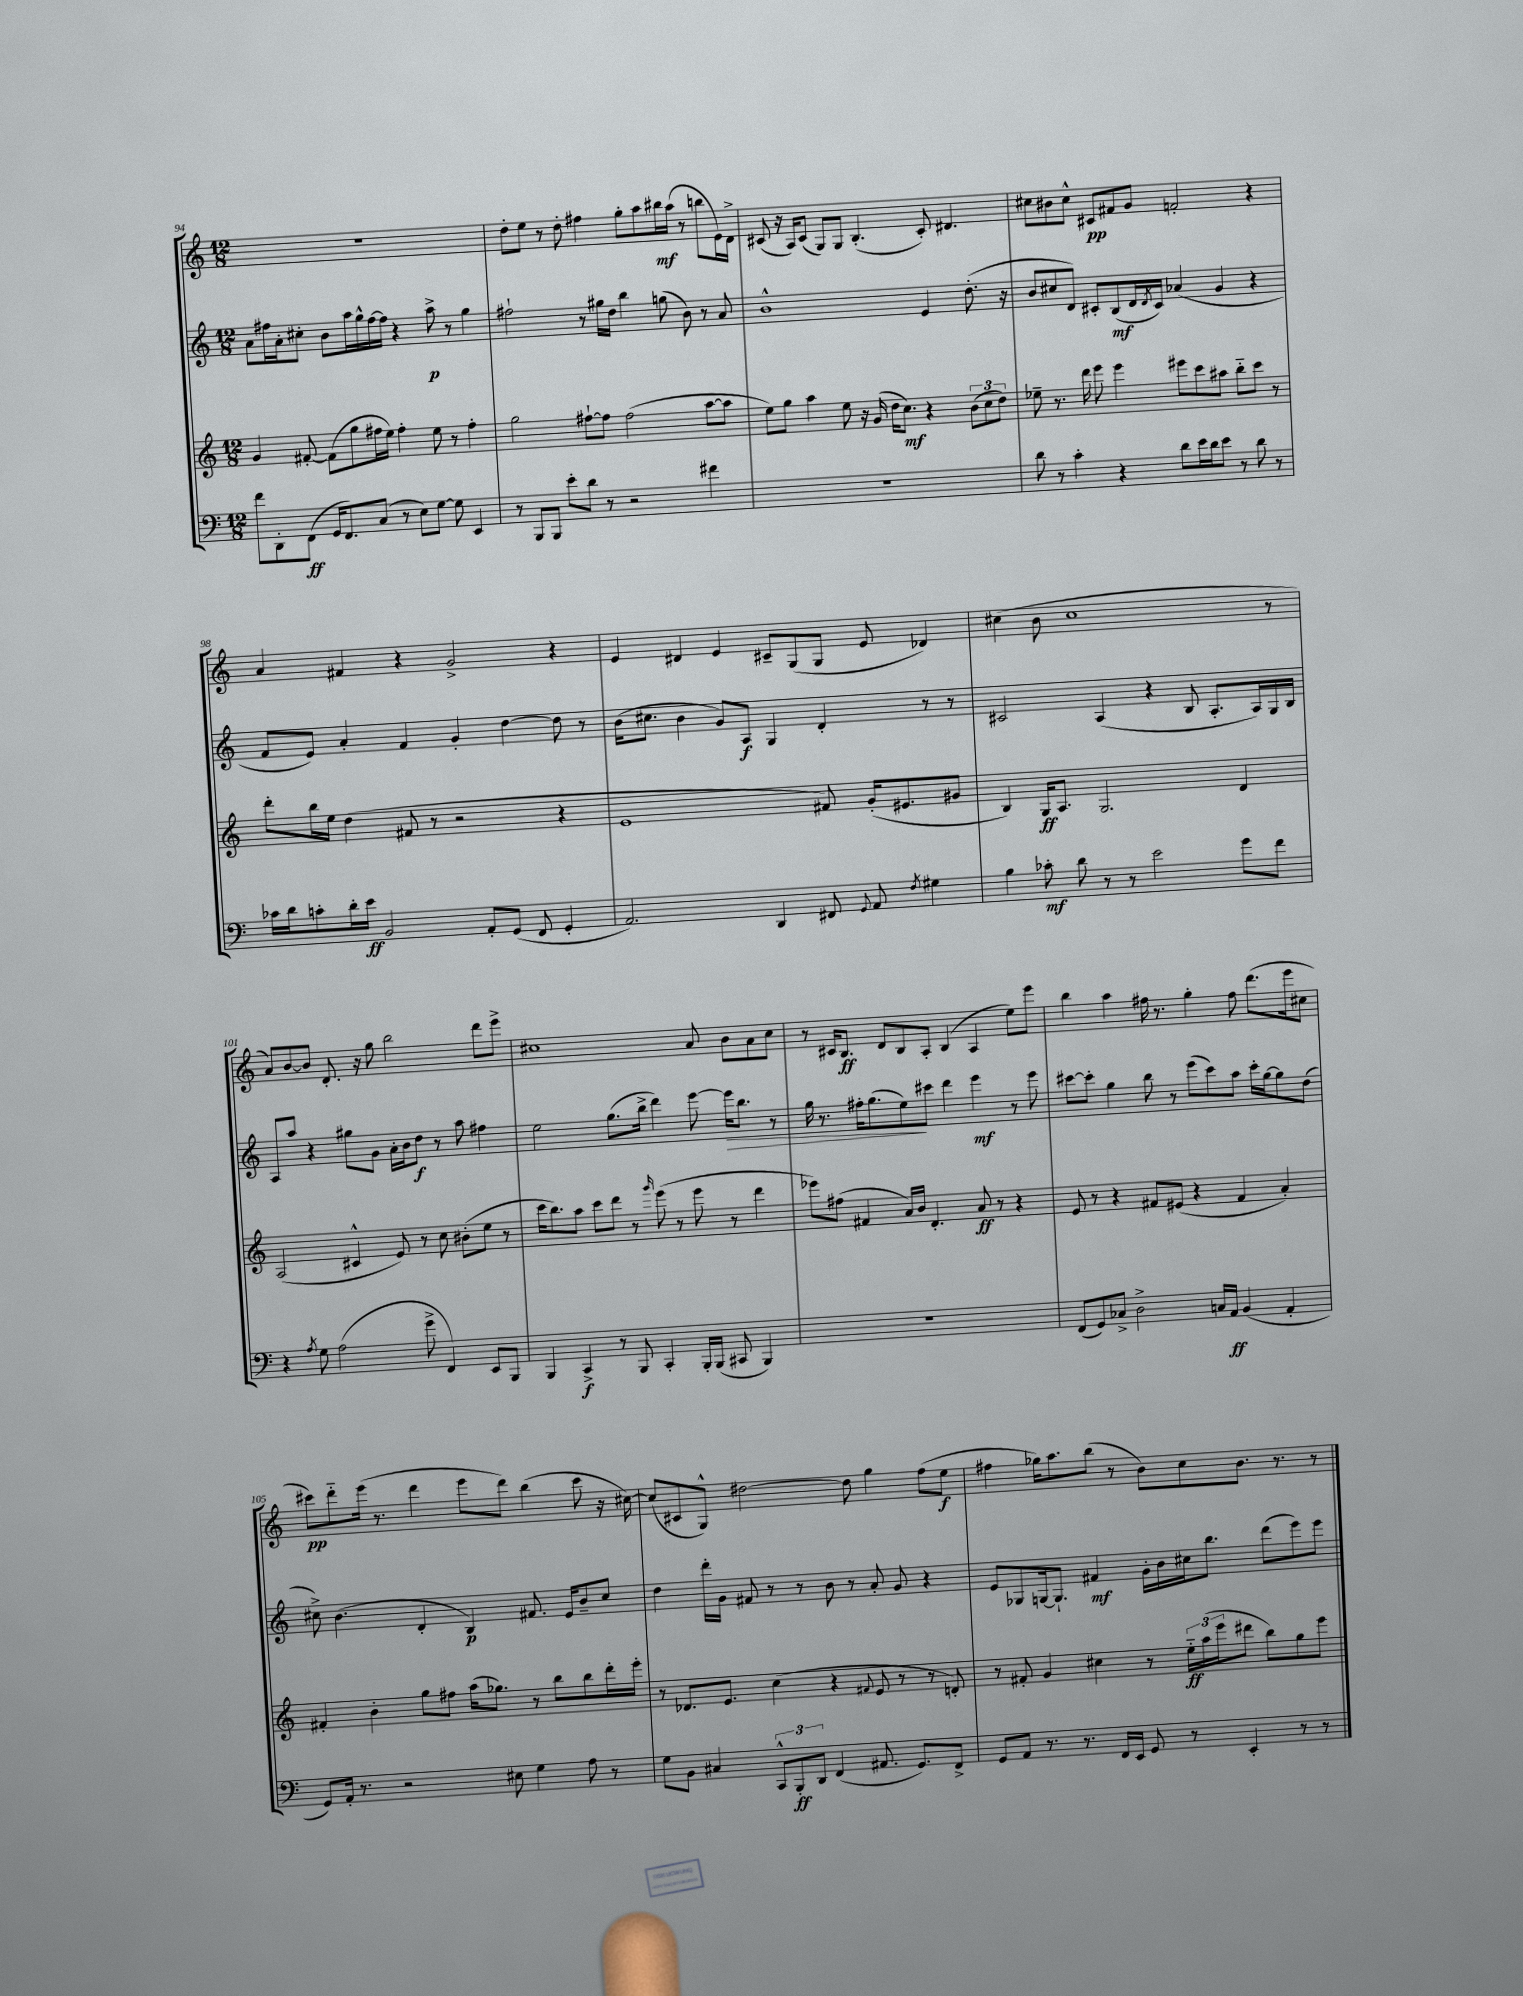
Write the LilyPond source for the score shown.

<<
\new StaffGroup <<
\new Staff = "s0" {
    \clef treble \key c \major \numericTimeSignature \time 12/8
    R1. |
    d''8-. e''8 r8 d''8-. fis''4 g''8-. a''8 bis''16\mf a''16( r8 b''8 e'16) d'16-> |
    cis'8( r16 a16) cis'8( g8) g8 b4.-.( cis'8-.) dis'4. |
    cis''8 bis'8 cis''8-^ cis'8\pp fis'8 g'8 f'2-. r4 |
    a'4 fis'4 r4 g'2-> r4 |
    e'4 dis'4 e'4 cis'8-- g8( g8 e'8 des'4) |
    cis''4( b'8 cis''1 r8 |
    a'8) b'8~ b'8 d'8.-. r16 g''8 b''2 d'''8 e'''8-> |
    cis''1 a'8 b'8 a'8 cis''8 |
    r8 cis'16 b8.\ff d'8 b8 a8-. b4( a4 e''8) e'''8 |
    b''4 a''4 fis''16 r8. g''4-. fis''8 d'''8.( e'''16 cis''8 |
    cis'''8\pp) d'''8-_ e'''16( r8. d'''4 e'''8 d'''8) b''4( cis'''8 r16 cis''16~) |
    cis''8( cis'8 g8-^) dis''2~ dis''8 g''4 f''8( e''8\f |
    fis''4 ges''16) a''8. b''8( r8 b'8) c''8 b'8. r8. r8 \bar "|." |
}
\new Staff = "s1" {
    \clef treble \key c \major \numericTimeSignature \time 12/8
    a'8 fis''16 a'16-. cis''8-. b'8 a''16 g''16-^ fis''16~ fis''16 r4 a''8->\p r8 g''4 |
    fis''2-! r8 gis''16 d''16 b''4 g''8( b'8) r8 a'8 |
    b'1-^ e'4 d''8.-.( r16 |
    b'8 cis''8 d'8) cis'8-. b8\mf( d'16 \acciaccatura { d'8 } cis'16) aes'4( g'4 r4 |
    f'8 e'8) a'4-. f'4 g'4-. d''4~ d''8 r8 |
    b'16( cis''8. b'4 g'8) a8\f g4 d'4-. r8 r8 |
    cis'2 a4( r4 b8 a8.-. a16) g16 b16 |
    a8 a''8 r4 gis''8 g'8 a'16-. b'16 d''8\f r8 a''8 fis''4 |
    e''2 g''8.( b''16-> d'''4) e'''8~ e'''16\> b''8. r8 |
    g''16 r8. fis''16-. g''8.( e''8\!) cis'''8 d'''4 e'''4\mf r8 e'''8 |
    cis'''8~ cis'''8-. g''4 b''8 r8 e'''8( cis'''8) a''8 cis'''16-. g''16~ g''8 d''8( |
    cis''8->) b'4.( d'4-. b4\p) fis'8. e'16 b'8-- cis''8 |
    d''4 d'''16-. g'16 fis'8 r8 r8 b'8 r8 a'8-. g'8 r4 |
    e'8 ges8 g16~ g8.-! fis'4\mf g'16-. b'16 cis''16 b''8. d'''8( e'''8) e'''8 \bar "|." |
}
\new Staff = "s2" {
    \clef treble \key c \major \numericTimeSignature \time 12/8
    g'4 fis'8~-. fis'8( g''8 fis''16 e''16) fis''4-. e''8 r8 fis''4-. |
    g''2 fis''8~-! fis''8 fis''2( a''8~ a''8 |
    e''8) g''8 a''4 e''8 r16 g'16( d''16 c''8.\mf) r4 \tuplet 3/2 { b'8( c''8 d''8) } |
    ees''8-- r8. d'''16 e'''8 e'''4 eis'''8 c'''8 ais''8 b''8-_ c'''8 r8 |
    d'''8-. b''16 e''16 d''4( fis'8 r8 r2 r4 |
    e'1 fis'8) g'16-.( eis'8. gis'8 |
    b4) g16\ff a8. g2. d'4 |
    a2( cis'4-^ e'8) r8 c''8 bis'8-.( e''8 r8 |
    c'''16 b''8.) a''8 c'''8 d'''8 r8 \grace { g'''16 } e'''8( r8 e'''8 r8 d'''4 |
    ees'''8) fis''8( fis'4 a'16) b'16 d'4.-. a'8\ff r8 r4 |
    e'8 r8 r4 fis'8 eis'8( r4 fis'4 a'4-.) |
    fis'4-. b'4-. g''8 fis''8 a''16( ges''8.) r8 b''8 b''8 d'''16-. e'''16-. |
    r8 des'8. e'8. c''4( r4 \appoggiatura { fis'8 } e'8 r8 r8 d'8-.) |
    r8 fis'8-. g'4 cis''4 r8 \tuplet 3/2 { e''16-_\ff a''16( e'''16 } dis'''8 b''8) g''8 e'''8 \bar "|." |
}
\new Staff = "s3" {
    \clef bass \key c \major \numericTimeSignature \time 12/8
    f'8 d,8-. f,8\ff( g,16 f,8.) c8( r8 e8) g8~ g8 e,4 |
    r8 b,,8 b,,8 e'8-. d'8 r8 r2 fis'4 |
    R1. |
    d'8 r8 c'4-. r4 d'8 e'16 d'16 e'8 r8 d'8 r8 |
    ces'16 d'16 c'8-. d'16-. e'16\ff b,2 a,8-. g,8( f,8 g,4-. |
    a,2.) d,4 fis,8 \appoggiatura { g,8 } a,8 \acciaccatura { f8 } gis4 |
    b4 ces'8-.\mf d'8 r8 r8 e'2 g'8 f'8 |
    r4 \acciaccatura { a8 } g8 a2( g'8-> f,4) e,8 b,,8 |
    b,,4 c,4->\f r8 b,,8 c,4-. b,,16-. b,,16( cis,8 b,,4) |
    R1. |
    f,8( g,8) ces8-> d2-> c16 a,16\ff b,4( a,4-. |
    g,8) a,16-. r8. r2 eis8 g4 a8 r8 |
    g8 b,8 cis4 \tuplet 3/2 { c,8-^ b,,8-.\ff d,8 } f,4( ais,8. g,8.) f,8-> |
    g,8 a,8 r8. r8. f,16 e,16 g,8 r8 e,4-. r8 r8 \bar "|." |
}
>>
>>
\layout { \context { \Score currentBarNumber = #94 } }
